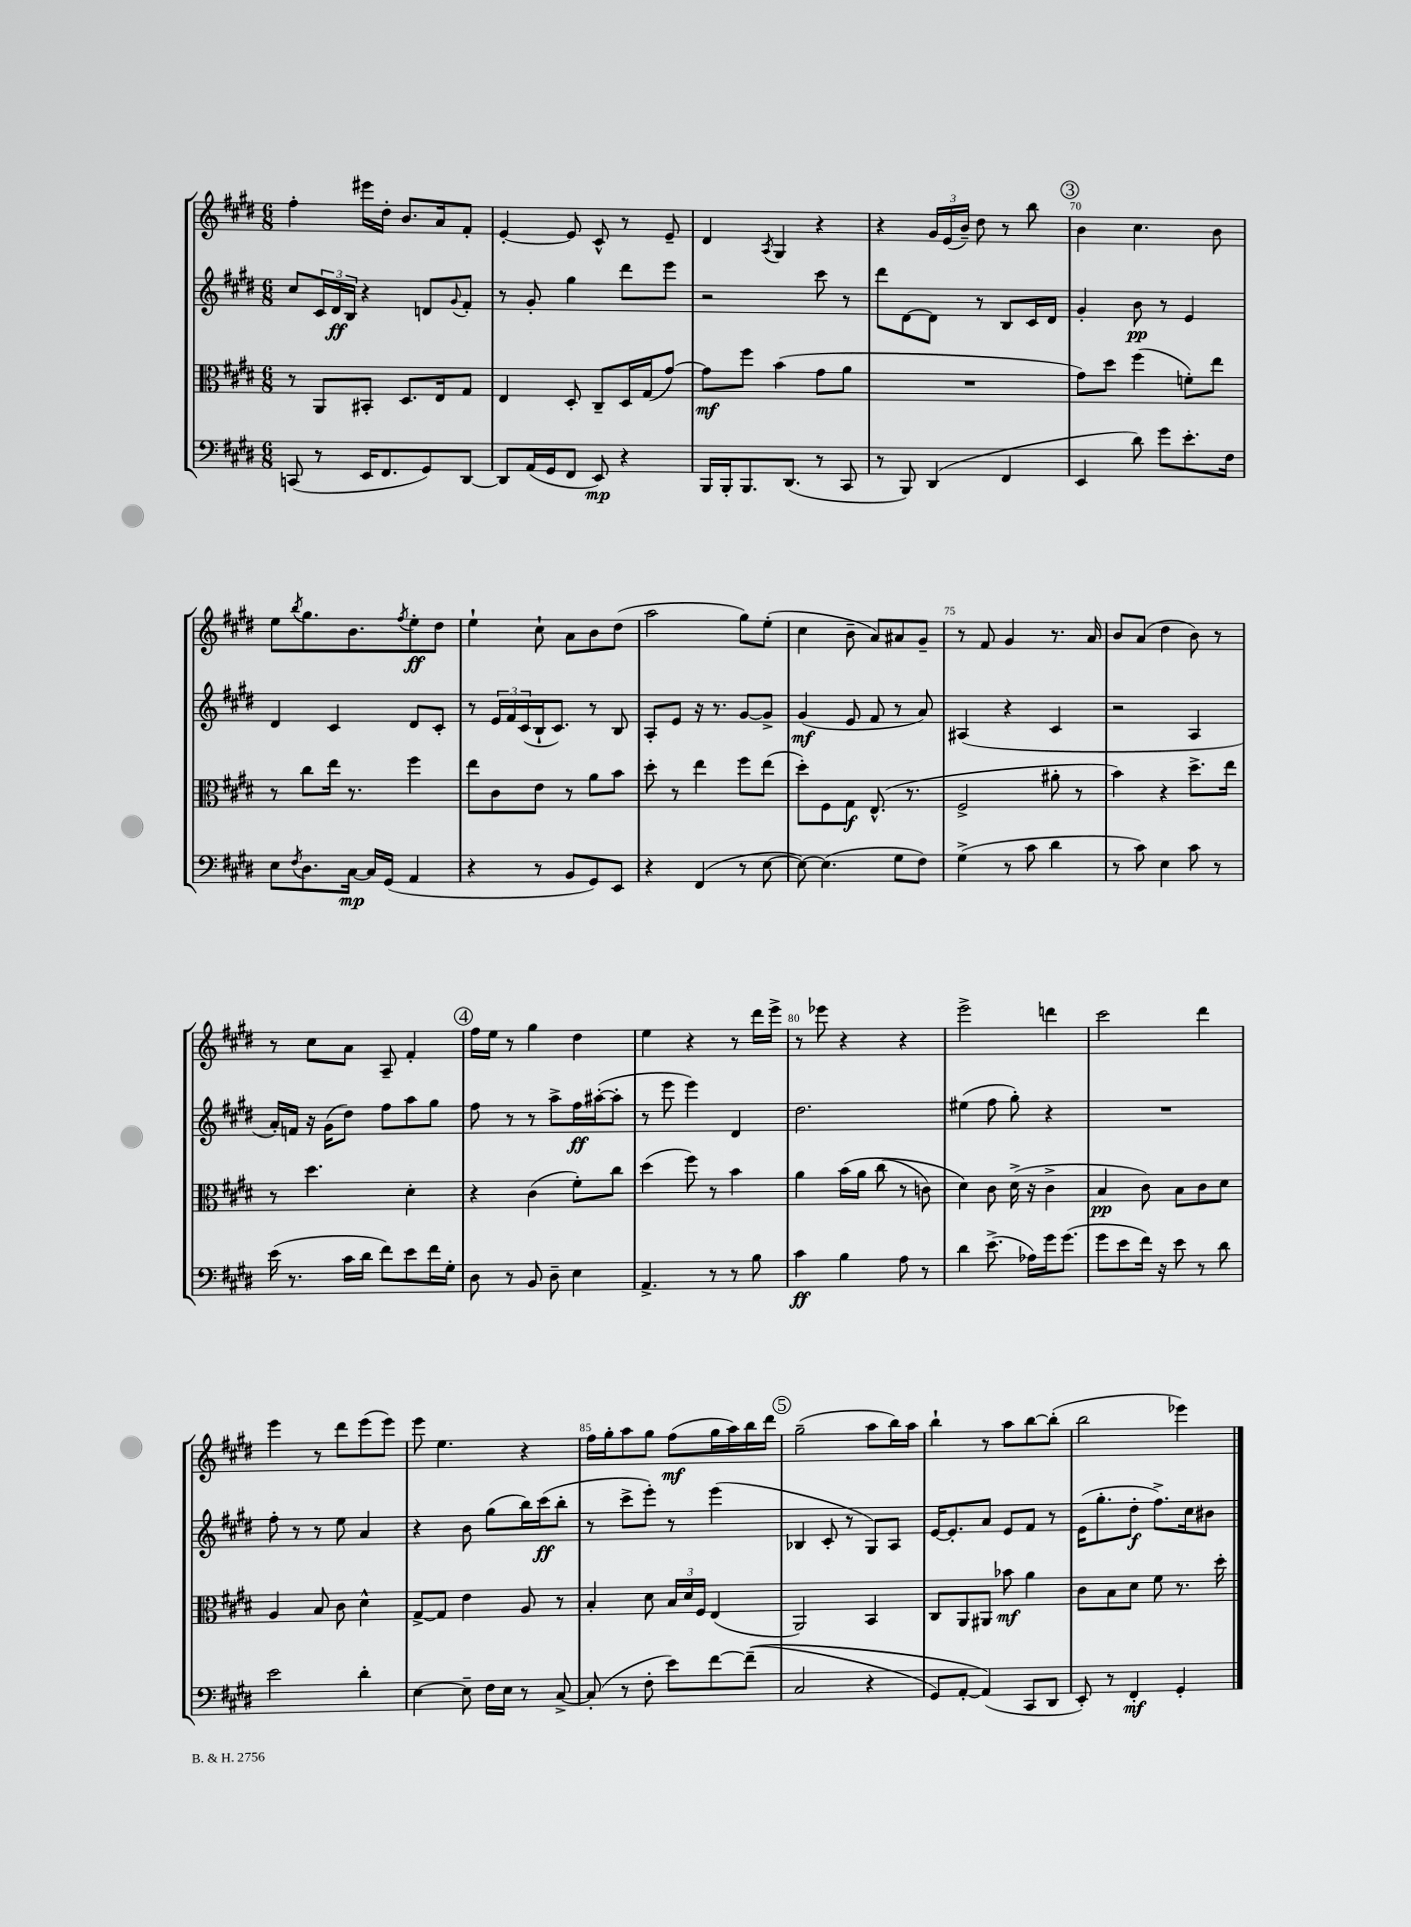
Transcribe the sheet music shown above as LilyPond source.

<<
\new StaffGroup <<
\new Staff = "s0" {
    \clef treble \key e \major \numericTimeSignature \time 6/8
    fis''4-. eis'''16 dis''16-. b'8. a'16 fis'8-. |
    e'4~-. e'8 cis'8-^ r8 e'8-- |
    dis'4 \acciaccatura { a8 } gis4 r4 |
    r4 \tuplet 3/2 { gis'16 e'16( b'16--) } dis''8 r8 b''8 |
    \mark \markup { \circle "3" } b'4 cis''4. b'8 |
    e''8 \acciaccatura { b''8 } gis''8. b'8. \acciaccatura { fis''8 } e''8-.\ff dis''8 |
    e''4-! cis''8-! a'8 b'8 dis''8( |
    a''2 gis''8) e''8-.( |
    cis''4 b'8-- a'8) ais'8 gis'8-- |
    r8 fis'8 gis'4 r8. a'16 |
    b'8 a'8( dis''4 b'8) r8 |
    r8 cis''8 a'8 a8-- fis'4-. |
    \mark \markup { \circle "4" } fis''16 e''16 r8 gis''4 dis''4 |
    e''4 r4 r8 dis'''16 e'''16-> |
    r8 ees'''8 r4 r4 |
    e'''2-> d'''4 |
    cis'''2 dis'''4 |
    e'''4 r8 dis'''8 e'''8( e'''8) |
    e'''8 e''4. r4 |
    fis''16 gis''16-. a''8 gis''8 fis''8\mf( gis''16 a''16) b''16 dis'''16 |
    \mark \markup { \circle "5" } gis''2--( a''8 b''16) a''16 |
    b''4-! r8 a''8 b''8~ b''8-.( |
    b''2 ees'''4) \bar "|." |
}
\new Staff = "s1" {
    \clef treble \key e \major \numericTimeSignature \time 6/8
    cis''8 \tuplet 3/2 { cis'16 dis'16\ff b16 } r4 d'8 \appoggiatura { gis'8 } fis'8-. |
    r8 gis'8-. gis''4 dis'''8 e'''8 |
    r2 cis'''8 r8 |
    dis'''8 dis'8~ dis'8 r8 b8 cis'16 dis'16 |
    \mark \markup { \circle "3" } gis'4-. b'8\pp r8 e'4 |
    dis'4 cis'4 dis'8 cis'8-. |
    r8 \tuplet 3/2 { e'16 fis'16 cis'16( } b16-! cis'8.) r8 b8 |
    a8-. e'8 r16 r8. gis'8~ gis'8-> |
    gis'4\mf( e'8 fis'8 r8 a'8) |
    ais4( r4 cis'4 |
    r2 a4 |
    a'16-.) f'16 r16 gis'16( dis''8) fis''8 a''8 gis''8 |
    \mark \markup { \circle "4" } fis''8 r8 r8 a''8-> fis''16\ff ais''16~-.( ais''8-. |
    r8 e'''8 e'''4) dis'4 |
    dis''2. |
    eis''4( fis''8 gis''8-.) r4 |
    R2. |
    fis''8-. r8 r8 e''8 a'4 |
    r4 b'8 gis''8( b''16) cis'''16\ff( b''8-. |
    r8 cis'''8-> e'''8-.) r8 e'''4( |
    \mark \markup { \circle "5" } bes4 cis'8-. r8 gis8) a8 |
    e'16~ e'8.-. a'8 e'8 fis'8 r8 |
    e'16( gis''8.-. dis''8-.\f fis''8.->) cis''16 bis'8 \bar "|." |
}
\new Staff = "s2" {
    \clef alto \key e \major \numericTimeSignature \time 6/8
    r8 a,8 bis,8-. dis8. e16 gis8 |
    e4 dis8-. cis8-- dis16 gis16( gis'8~) |
    gis'8\mf fis''8 b'4( gis'8 a'8 |
    R2. |
    \mark \markup { \circle "3" } gis'8) dis''8 fis''4( f'8-.) e''8 |
    r8 cis''8 e''16 r8. fis''4 |
    e''8 cis'8 e'8 r8 a'8 b'8 |
    dis''8-. r8 e''4 fis''8 e''8( |
    dis''8-.) fis8 gis8\f e8.-^( r8. |
    fis2-> ais'8-. r8 |
    b'4) r4 dis''8.-> e''16 |
    r8 dis''4. dis'4-. |
    \mark \markup { \circle "4" } r4 cis'4( fis'8-.) cis''8 |
    dis''4( fis''8) r8 b'4 |
    a'4 b'16\( a'16 cis''8( r8 c'8) |
    dis'4\) cis'8 dis'16->( r16 cis'4-> |
    b4\pp cis'8) b8 cis'8 dis'8 |
    a4 b8 cis'8 dis'4-^ |
    gis8~-> gis8 e'4 a8 r8 |
    b4-. dis'8 \tuplet 3/2 { b16 dis'16 fis16 } e4( |
    \mark \markup { \circle "5" } a,2) b,4 |
    cis8 a,8 ais,8 bes'8\mf a'4 |
    cis'8 b8 dis'8 fis'8 r8. dis''16-. \bar "|." |
}
\new Staff = "s3" {
    \clef bass \key e \major \numericTimeSignature \time 6/8
    c,8( r8 e,16 fis,8. gis,8) dis,8~ |
    dis,8 a,16( gis,16 fis,8 e,8\mp) r4 |
    b,,16 b,,16-. b,,8. dis,8.( r8 cis,8 |
    r8 b,,8) dis,4( fis,4 |
    \mark \markup { \circle "3" } e,4 dis'8) gis'8 e'8.-. fis16 |
    e8 \acciaccatura { fis8 } dis8. cis16~\mp cis16 gis,16( a,4 |
    r4 r8 b,8 gis,8) e,8 |
    r4 fis,4( r8 e8~ |
    e8~) e4.( gis8 fis8) |
    gis4->( r8 cis'8 dis'4 |
    r8 cis'8) e4 cis'8 r8 |
    e'16( r8. cis'16 dis'16 fis'8) e'8 fis'16 gis16-. |
    \mark \markup { \circle "4" } dis8 r8 b,8 dis8-- e4 |
    a,4.-> r8 r8 b8 |
    cis'4\ff b4 a8 r8 |
    dis'4 e'8.->( aes16) gis'16 gis'8.( |
    gis'8 e'8 fis'16) r16 e'8 r8 dis'8 |
    e'2 dis'4-. |
    e4~ e8-- fis16 e16 r8 cis8~-> |
    cis8-.( r8 fis8-. e'8) fis'8~ fis'8--(\( |
    \mark \markup { \circle "5" } cis2 r4 |
    gis,8) a,8~-. a,4(\) cis,8 dis,8 |
    e,8-.) r8 fis,4-.\mf gis,4-. \bar "|." |
}
>>
>>
\layout { \context { \Score currentBarNumber = #66 \override BarNumber.break-visibility = ##(#f #t #t) barNumberVisibility = #(every-nth-bar-number-visible 5) } }
